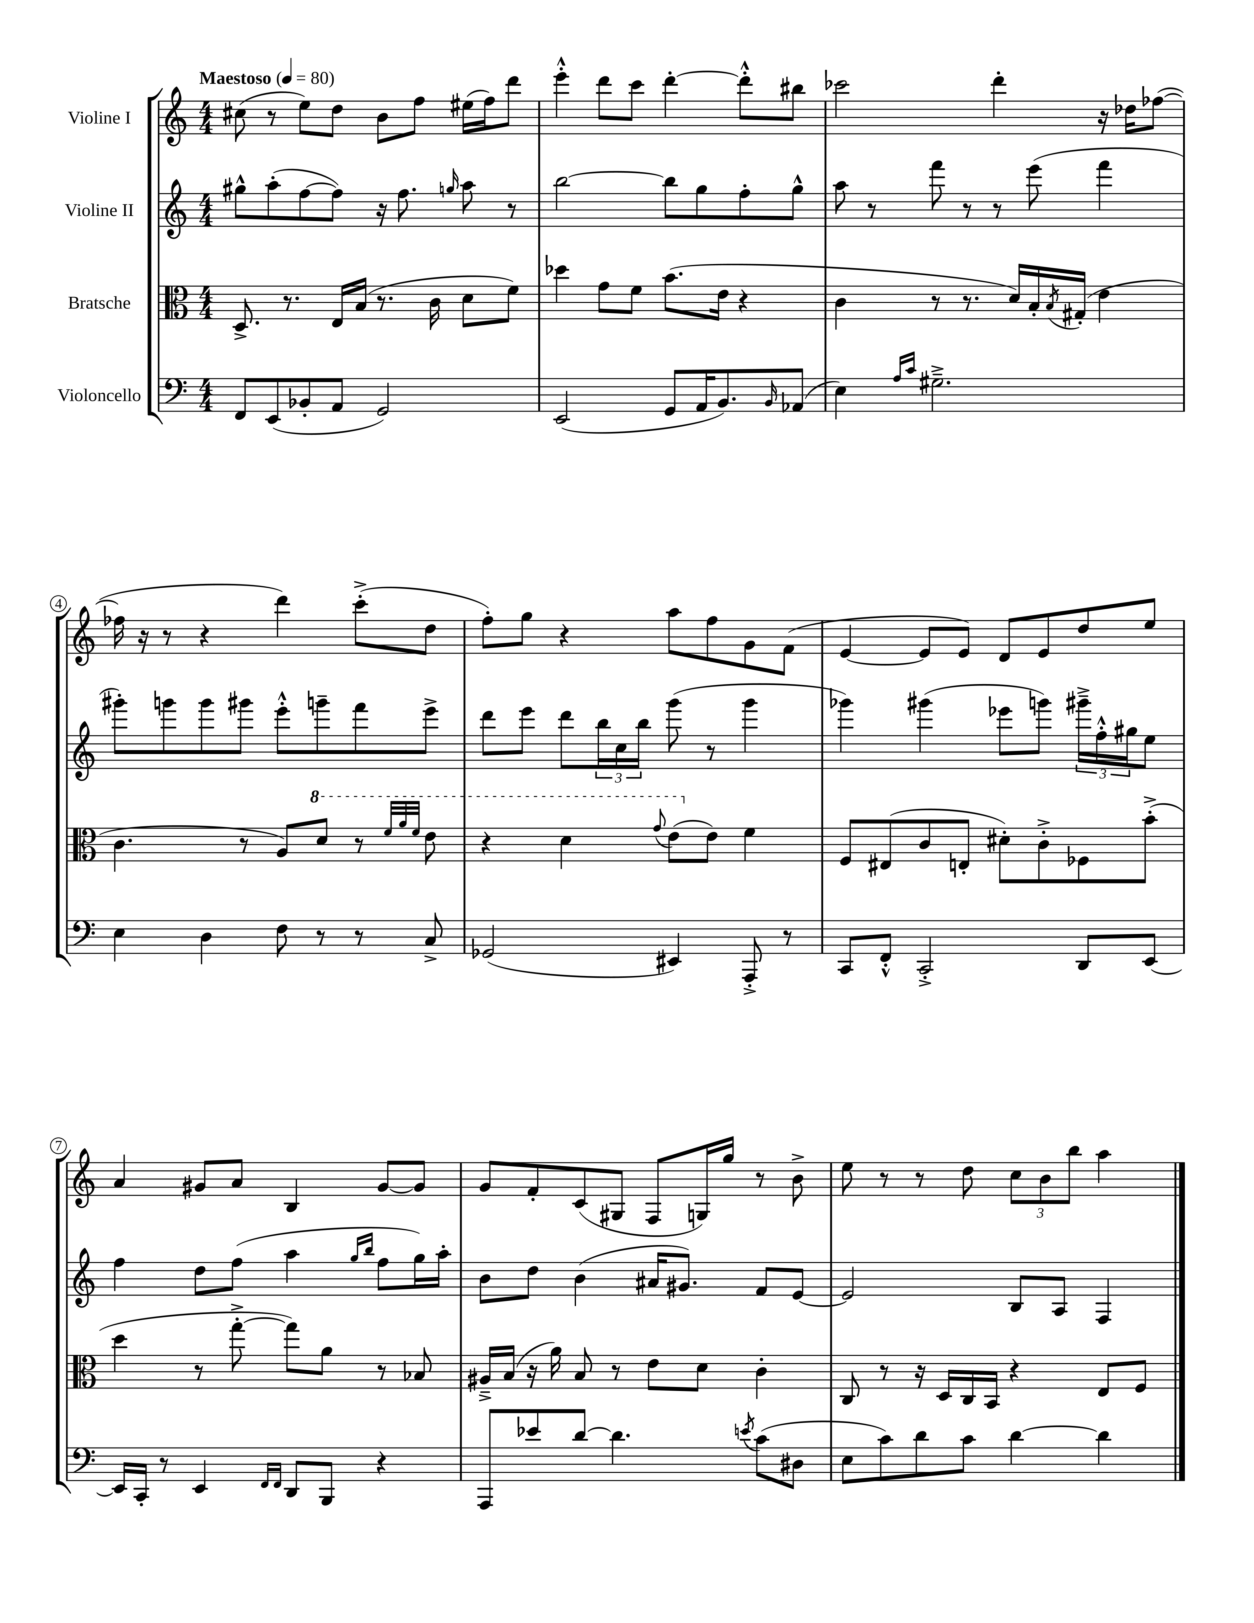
<<
\new StaffGroup <<
\new Staff = "s0" \with { instrumentName = "Violine I" } {
    \clef treble \key c \major \numericTimeSignature \time 4/4 \tempo "Maestoso" 4 = 80
    cis''8( r8 e''8) d''8 b'8 f''8 eis''16( f''16) d'''8 |
    e'''4-.-^ d'''8 c'''8 d'''4~-. d'''8-.-^ bis''8 |
    ces'''2 d'''4-. r16 des''16 fes''8~( |
    fes''16 r16 r8 r4 d'''4) c'''8-.->( d''8 |
    f''8-.) g''8 r4 a''8 f''8 g'8 f'8( |
    e'4~ e'8 e'8) d'8 e'8 d''8 e''8 |
    a'4 gis'8 a'8 b4 gis'8~ gis'8 |
    g'8 f'8-. c'8( gis8 f8 g16) g''16 r8 b'8-> |
    e''8 r8 r8 d''8 \tuplet 3/2 { c''8 b'8 b''8 } a''4 \bar "|." |
}
\new Staff = "s1" \with { instrumentName = "Violine II" } {
    \clef treble \key c \major \numericTimeSignature \time 4/4
    gis''8-^ a''8-.( f''8~ f''8) r16 f''8. \grace { g''16 } a''8 r8 |
    b''2~ b''8 g''8 f''8-. g''8-^ |
    a''8 r8 f'''8 r8 r8 e'''8( f'''4 |
    gis'''8-.) g'''8 g'''8 gis'''8 e'''8-.-^ g'''8-- f'''8 e'''8-> |
    d'''8 e'''8 d'''8 \tuplet 3/2 { b''16 c''16 b''16 } g'''8( r8 g'''4 |
    ges'''4) gis'''4( ees'''8 g'''8) \tuplet 3/2 { gis'''16---> f''16-.-^ gis''16 } e''8 |
    f''4 d''8 f''8( a''4 \grace { g''16 b''16 } f''8 g''16) a''16-. |
    b'8 d''8 b'4( ais'16 gis'8.) f'8 e'8~ |
    e'2 b8 a8 f4 \bar "|." |
}
\new Staff = "s2" \with { instrumentName = "Bratsche" } {
    \clef alto \key c \major \numericTimeSignature \time 4/4
    d8.-> r8. e16 b16( r8. c'16 d'8 f'8) |
    des''4 g'8 f'8 b'8.( e'16 r4 |
    c'4 r8 r8. d'16) b16-. \acciaccatura { b8 } gis16-.( e'4 |
    c'4. r8 a8) \ottava #1 d''8 r8 \grace { f''32 a''32 f''32 } e''8 |
    r4 d''4 \appoggiatura { g''8 } e''8( \ottava #0 e'8) f'4 |
    f8 eis8( c'8 e8-. dis'8-.) c'8-.-> fes8 b'8-.->( |
    d''4 r8 g''8~-.-> g''8) a'8 r8 bes8 |
    ais16---> b16( r16 a'16) b8 r8 e'8 d'8 c'4-. |
    c8 r8 r16 d16 c16 b,16 r4 e8 f8 \bar "|." |
}
\new Staff = "s3" \with { instrumentName = "Violoncello" } {
    \clef bass \key c \major \numericTimeSignature \time 4/4
    f,8 e,8( bes,8-. a,8 g,2) |
    e,2( g,8 a,16 b,8.) \grace { b,16 } aes,8( |
    e4) \grace { a16 c'16 } gis2.---> |
    e4 d4 f8 r8 r8 c8-> |
    ges,2( eis,4) a,,8-.-> r8 |
    c,8 f,8-.-^ c,2-.-> d,8 e,8~ |
    e,16 c,16-. r8 e,4 \grace { f,16 f,16 } d,8 b,,8 r4 |
    a,,8 ees'8 d'8~ d'4. \acciaccatura { e'8 } c'8( dis8 |
    e8 c'8) d'8 c'8 d'4~ d'4 \bar "|." |
}
>>
>>
\layout { \context { \Score \override BarNumber.stencil = #(make-stencil-circler 0.1 0.3 ly:text-interface::print) } }
